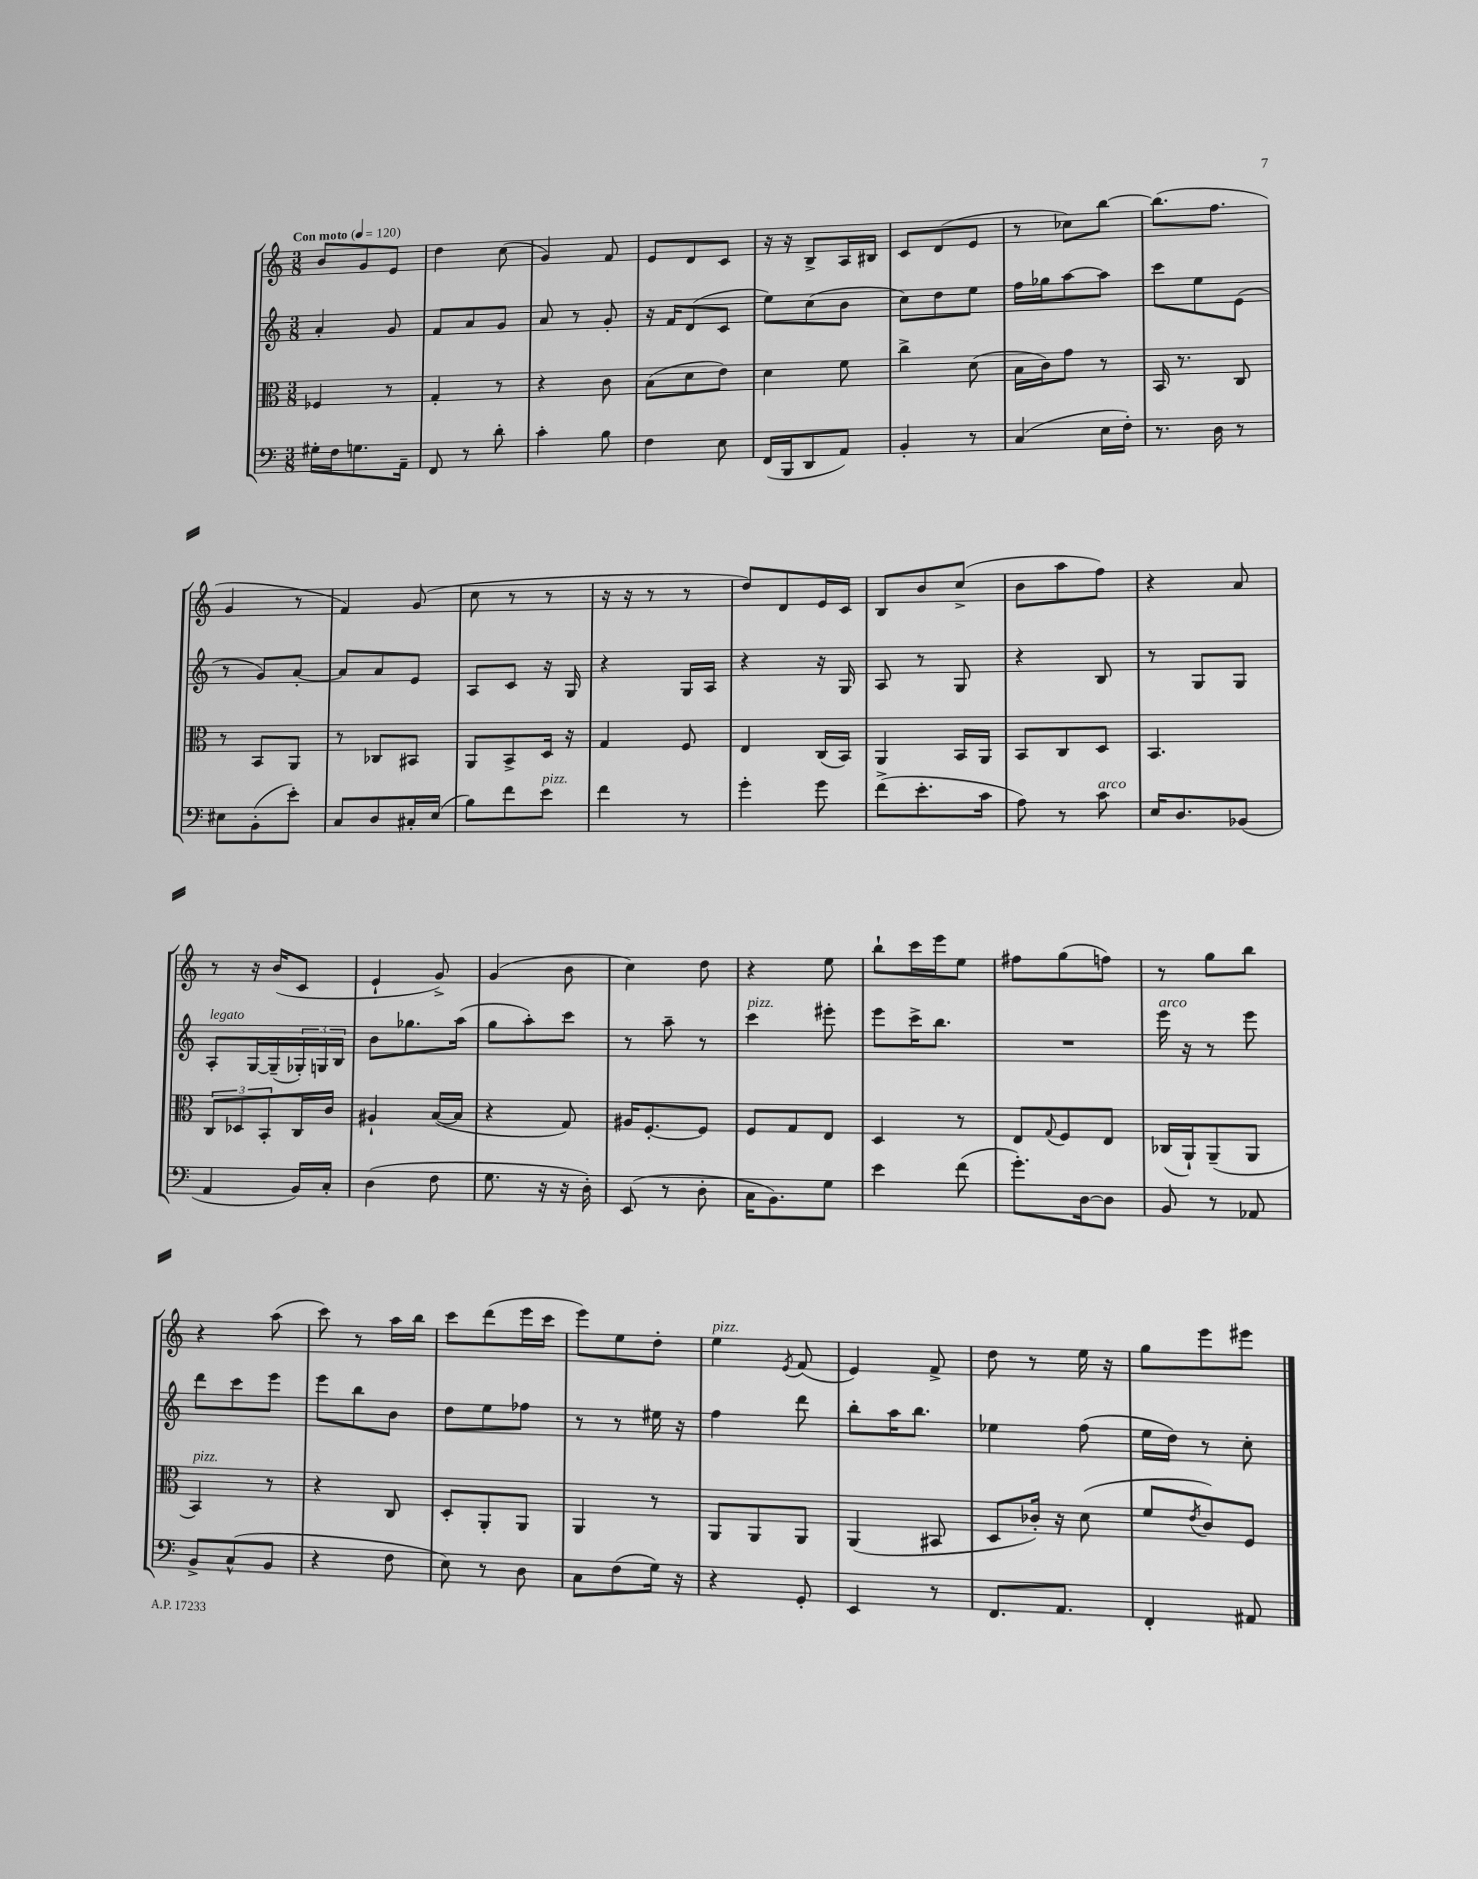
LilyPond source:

<<
\new StaffGroup <<
\new Staff = "s0" {
    \clef treble \key c \major \numericTimeSignature \time 3/8 \tempo "Con moto" 4 = 120
    b'8 g'8 e'8 |
    d''4 c''8( |
    g'4) f'8 |
    e'8 d'8 c'8 |
    r16 r16 b8-> a16 bis16 |
    c'8 d'8( e'8 |
    r8 ces''8) b''8~ |
    b''8.( f''8. |
    g'4 r8 |
    f'4) g'8( |
    c''8 r8 r8 |
    r16 r16 r8 r8 |
    d''8) d'8 e'16 c'16 |
    b8 b'8 c''8->( |
    b'8 a''8 f''8) |
    r4 a'8 |
    r8 r16 b'16( c'8 |
    e'4-! g'8->) |
    g'4( b'8 |
    c''4) d''8 |
    r4 e''8 |
    b''8-! c'''16 e'''16 e''8 |
    fis''8 g''8( f''8) |
    r8 g''8 b''8 |
    r4 a''8( |
    c'''8) r8 a''16 b''16 |
    c'''8 d'''8( e'''16 c'''16 |
    e'''8) e''8 d''8-. |
    e''4^\markup { \italic "pizz." } \acciaccatura { e'8 } f'8( |
    e'4) f'8-> |
    d''8 r8 e''16 r16 |
    g''8 e'''8 eis'''8 \bar "|." |
}
\new Staff = "s1" {
    \clef treble \key c \major \numericTimeSignature \time 3/8
    a'4-. g'8 |
    f'8 a'8 g'8 |
    a'8 r8 g'8-. |
    r16 f'16 d'8( c'8 |
    e''8) c''8( b'8 |
    c''8) d''8 e''8 |
    f''16 ges''16 a''8~ a''8 |
    c'''8 e''8 e'8( |
    r8 g'8) a'8~-. |
    a'8 a'8 e'8 |
    a8 c'8 r16 g16 |
    r4 g16 a16 |
    r4 r16 g16 |
    a8 r8 g8 |
    r4 b8 |
    r8 g8 g8 |
    a8-.^\markup { \italic "legato" } g16~ g16--( \tuplet 3/2 { ges16-.) g16 b16 } |
    b'8 ges''8. a''16( |
    g''8 a''8-.) c'''8 |
    r8 a''8-- r8 |
    c'''4^\markup { \italic "pizz." } eis'''8-. |
    e'''8 c'''16-> b''8. |
    R4. |
    e'''16^\markup { \italic "arco" } r16 r8 e'''8 |
    d'''8 c'''8 e'''8 |
    e'''8 b''8 b'8 |
    d''8 e''8 fes''8 |
    r8 r8 eis''16 r16 |
    f''4 d'''8 |
    b''8-. a''16 b''8. |
    ees''4 f''8( |
    e''16 d''16) r8 c''8-. \bar "|." |
}
\new Staff = "s2" {
    \clef alto \key c \major \numericTimeSignature \time 3/8
    fes4 r8 |
    g4-. r8 |
    r4 c'8 |
    b8( d'8 e'8) |
    d'4 f'8 |
    c''4-> d'8( |
    b16 c'16) g'8 r8 |
    b,16 r8. c8 |
    r8 b,8 a,8 |
    r8 ces8 bis,8 |
    a,8 b,8-> d16 r16 |
    g4 f8 |
    e4 c16( b,16) |
    a,4 b,16 a,16 |
    b,8 c8 d8 |
    b,4. |
    \tuplet 3/2 { c8 des8 b,8-. } c16 c'16 |
    ais4-! b16~( b16 |
    r4 g8) |
    ais16 f8.~-. f8 |
    f8 g8 e8 |
    d4 r8 |
    e8 \appoggiatura { g8 } f8 e8 |
    ces16( a,16-!) a,8--( a,8 |
    b,4^\markup { \italic "pizz." }) r8 |
    r4 c8 |
    d8-. a,8-. a,8 |
    a,4 r8 |
    a,8 a,8 a,8 |
    a,4( bis,8 |
    d8 ces'16-.) r16 d'8( |
    f'8 \acciaccatura { e'8 } c'8) f8 \bar "|." |
}
\new Staff = "s3" {
    \clef bass \key c \major \numericTimeSignature \time 3/8
    gis16-. f16 g8. a,16-- |
    f,8 r8 d'8-. |
    c'4-. b8 |
    f4 e8 |
    f,16( b,,16 d,8 a,8) |
    b,4-. r8 |
    c4( e16 f16-.) |
    r8. d16 r8 |
    eis8 b,8-.( e'8-.) |
    c8 d8 cis16-. e16( |
    b8) f'8 e'8^\markup { \italic "pizz." } |
    f'4 r8 |
    g'4-. g'8 |
    f'8->( e'8.-. c'16 |
    a8) r8 c'8^\markup { \italic "arco" } |
    e16 d8. bes,8( |
    a,4 b,16) c16-. |
    d4( f8 |
    g8. r16 r16 d16-.) |
    e,8( r8 d8-. |
    c16 b,8.) g8 |
    e'4 f'8( |
    g'8.-.) d16~ d8 |
    b,8 r8 aes,8 |
    b,8-> c8-^( b,8 |
    r4 f8 |
    e8) r8 d8 |
    c8 f8( g16) r16 |
    r4 g,8-. |
    e,4 r8 |
    f,8. a,8. |
    f,4-. ais,8 \bar "|." |
}
>>
>>
\layout { \context { \Score \remove "Bar_number_engraver" } }
